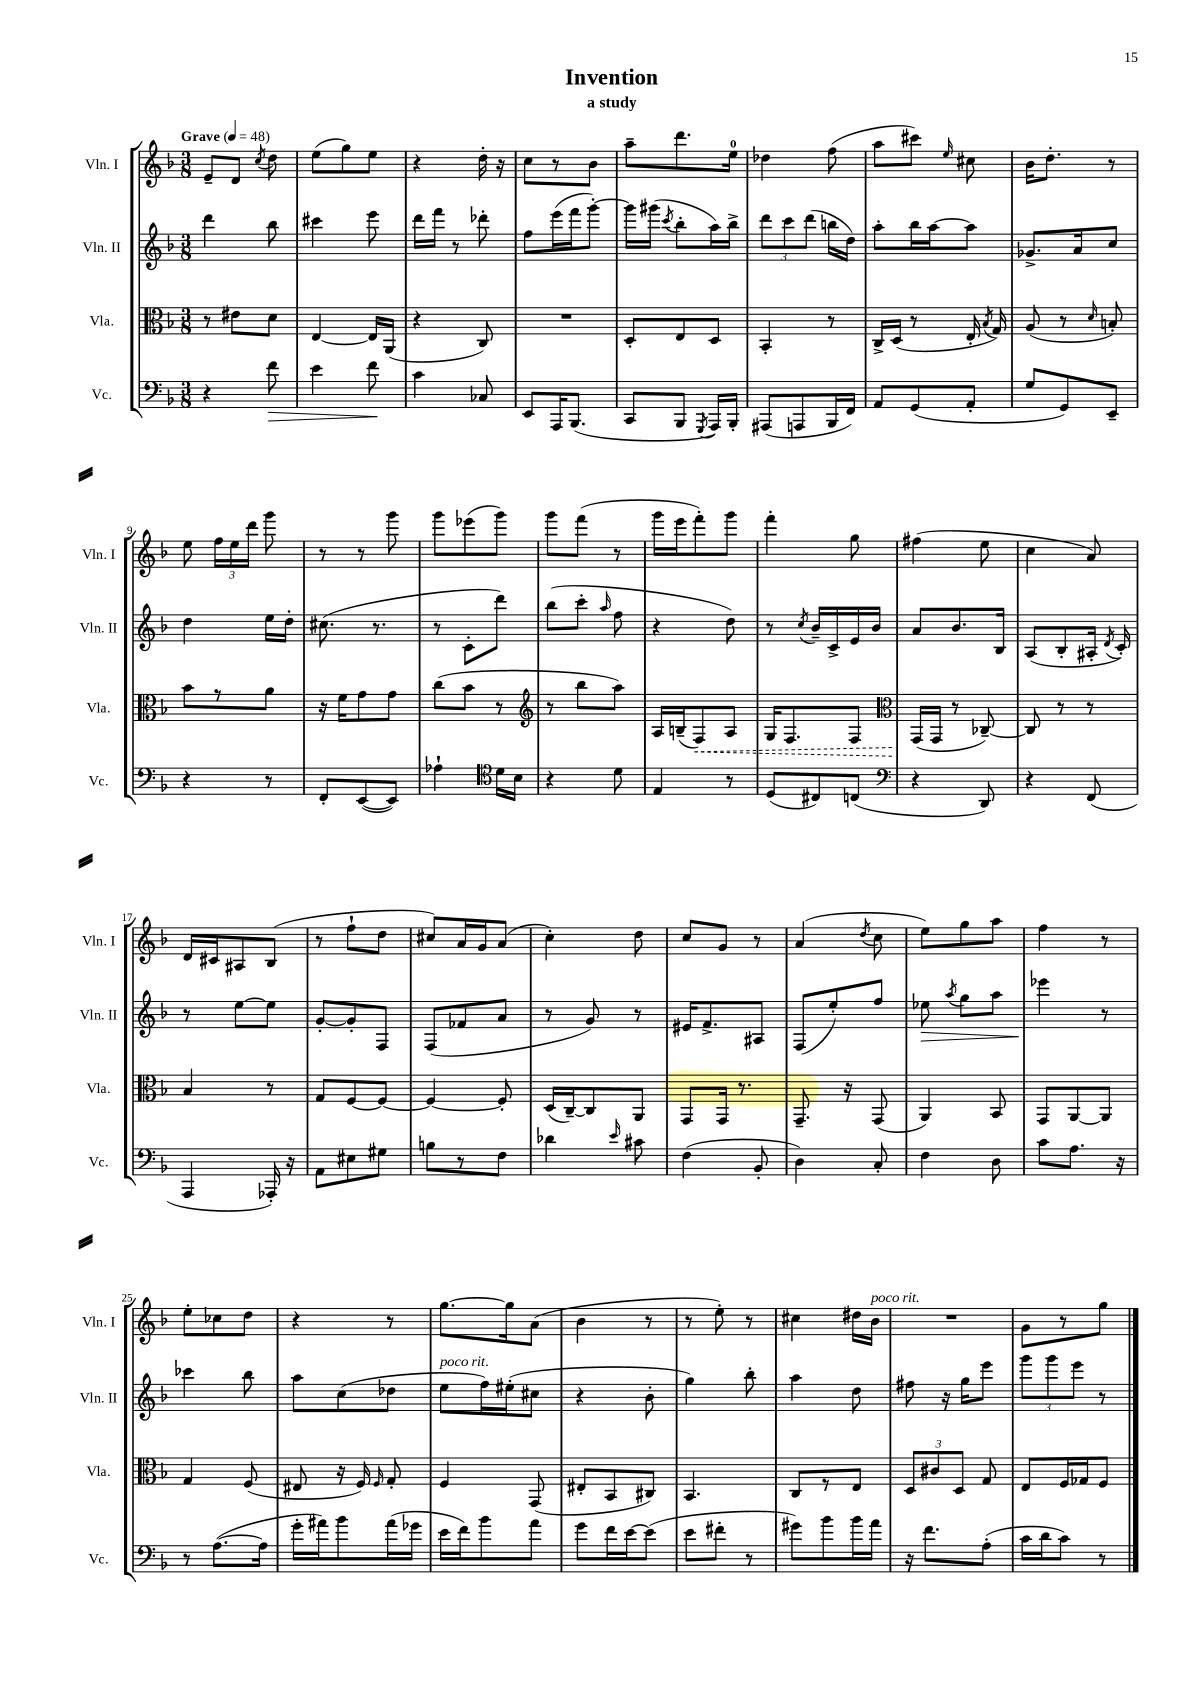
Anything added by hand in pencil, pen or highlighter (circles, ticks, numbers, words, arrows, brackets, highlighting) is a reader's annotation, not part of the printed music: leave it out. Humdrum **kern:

**kern	**kern	**kern	**kern
*staff4	*staff3	*staff2	*staff1
*clefF4	*clefC3	*clefG2	*clefG2
*k[b-]	*k[b-]	*k[b-]	*k[b-]
*M3/8	*M3/8	*M3/8	*M3/8
*MM48	*MM48	*MM48	*MM48
4r	8r	4ddd\	8e~/L
.	8e#\L	.	8d/J
.	.	.	8qcc/
8f\	8d\J	8bb-\	8dd\
=	=	=	=
4e\	[4E/	4ccc#\	(8ee\L
.	.	.	8gg\)
8f\	16E/]LL	8eee\	8ee\J
.	(16AA/JJ	.	.
=	=	=	=
4c\	4r	16ddd\LL	4r
.	.	16fff\JJ	.
.	.	8r	.
8C-/	8C/)	8ddd-'\	16dd'\
.	.	.	16r
=	=	=	=
8EE/L	4.r	8ff\L	8cc\L
16AAA/K	.	(16eee\L	8r
(8.BBB-/J	.	16fff\J	.
.	.	[8ggg'\J)	8b-\J
=	=	=	=
8CC/L	8D'/L	16ggg\]LL	8aa~\L
.	.	(16ggg#\JJ	.
.	.	8qccc/	.
8BBB-/J	8E/	8bb-'\L	8.ddd\
8qGGG/	.	.	.
16AAA/LL)	8D/J	16aa\L)	.
16BBB-'/JJ	.	16bb-^\JJ	16ee\Jk
=	=	=	=
(8AAA#/L	4BB-'/	12ddd\L	4dd-\
.	.	12ccc\	.
8AAA/	.	.	.
.	.	(12ddd\J	.
16BBB-/L	8r	16bb\LL	(8ff\
16FF/JJ)	.	16dd\JJ)	.
=	=	=	=
8AA/L	16C^/LL	8aa'\L	8aa\L
.	(16D/JJ	.	.
(8GG/	8r	16bb-\L	8ccc#\J)
.	.	[16aa\J	.
.	.	.	16qqee/
8AA'/J	16E'/	8aa\]J	8cc#\
.	8qB-/	.	.
.	16G/)	.	.
=	=	=	=
8G/L	(8A/	8.g-^/L	16b-\LK
.	.	.	8.dd'\J
8GG/)	8r	.	.
.	.	16a/k	.
.	16qqd/	.	.
8EE~/J	8B'/)	8cc/J	8r
=	=	=	=
4r	8b-\L	4dd\	8ee\
.	8r	.	24ff\LL
.	.	.	24ee\
.	.	.	24ddd\JJ
8r	8a\J	16ee\LL	8ggg\
.	.	16dd'\JJ	.
=	=	=	=
8FF'/L	16r	(8.cc#\	8r
.	16f\LK	.	.
([8EE/	8g\	.	8r
.	.	8.r	.
8EE/]J)	8g\J	.	8ggg\
=	=	=	=
4A-`\	(8cc\L	8r	8ggg\L
.	8b-\J	8c'\L	(8eee-\
*clefC4	*	*	*
16d\LL	8r	8ddd\J)	8ggg\J)
16B-\JJ	.	.	.
=	=	=	=
*	*clefG2	*	*
4r	8r	(8bb-\L	8ggg\L
.	8bb-\L	8ccc'\J	(8fff\J
.	.	16qqaa/	.
8d\	8aa\J)	8ff\	8r
=	=	=	=
4E/	16A/LL	4r	16ggg\LL
.	(16B~/J	.	16eee\J
.	8F/)	.	8fff'\)
8r	8A/J	8dd\)	8ggg\J
=	=	=	=
(8D/L	16G/LK	8r	4fff'\
.	8.F/	.	.
.	.	8qcc/	.
8C#/)	.	16b-~/LL	.
.	.	16c^/	.
(8C/J	8F/J	16e/	8gg\
.	.	16b-/JJ	.
=	=	=	=
*clefF4	*clefC3	*	*
4r	(16GG/LL	8a/L	(4ff#\
.	16GG/JJ	.	.
.	8r	8.b-/	.
8DD/)	[8C-~/)	.	8ee\
.	.	16B-/Jk	.
=	=	=	=
4r	8C-/]	(8A/L	4cc\
.	8r	8B-'/	.
(8FF/	8r	16A#'/Jk	8a/)
.	.	8qd/	.
.	.	16c'/)	.
=	=	=	=
4AAA/	4B-/	8r	16d/LL
.	.	.	16c#/J
.	.	[8ee\L	8A#/
16AAA-'/)	8r	8ee\]J	(8B-/J
16r	.	.	.
=	=	=	=
8AA\L	8G/L	[8g'/L	8r
8E#\	[8F/	8g'/]	8ff`\L
8G#\J	8F/_J	8F/J	8dd\J
=	=	=	=
8B\L	4F/_	(8F/L	8cc#/L)
8r	.	8f-/	16a/L
.	.	.	16g/J
8F\J	8F'/]	8a/J	(8a/J
=	=	=	=
4d-\	(16D/LL	8r	4cc'\)
.	[16C~/J)	.	.
.	8C/]	8g/)	.
16qqe/	.	.	.
8c#\	8AA/J	8r	8dd\
=	=	=	=
(4F\	8GG/L	16e#/LK	8cc/L
.	.	8.f^/	.
.	16GG/Jk	.	8g/J
.	8.r	.	.
8BB-'/	.	8A#/J	8r
=	=	=	=
4D\)	8.GG~/	(8F/L	(4a/
.	.	8ee'/)	.
.	16r	.	.
.	.	.	8qdd/
8C'/	(8GG/	8ff/J	8cc\
=	=	=	=
4F\	4AA/)	8ee-\	8ee\L)
.	.	8qaa/	.
.	.	8gg\L	8gg\
8D\	8BB-/	8aa\J	8aa\J
=	=	=	=
8c\L	8GG/L	4eee-\	4ff\
8.A\J	[8AA/	.	.
.	8AA/]J	8r	8r
16r	.	.	.
=	=	=	=
8r	4G/	4ccc-\	8ee'\L
([8.A\L	.	.	8cc-\
.	(8F/	8bb-\	8dd\J
16A\]Jk	.	.	.
=	=	=	=
16g'\LL	8E#/	8aa\L	4r
16a#\J)	.	.	.
8b-\	16r	(8cc\	.
.	16F/)	.	.
.	16qqF/	.	.
(16a#\L	8G'/	8dd-\J	8r
16g-\JJ	.	.	.
=	=	=	=
16e\LL	4F/	8ee\L	[8.gg\L
16f\J)	.	.	.
8b-\	.	16ff\L)	.
.	.	(16ee#'\J	16gg\]k
8a\J	(8GG/	8cc#\J	(8a\J
=	=	=	=
8g\L	8E#'/L	4r	4b-\
16f\L	8BB-/	.	.
[16e\J	.	.	.
(8e\]J	8C#/J)	8b-'\	8r
=	=	=	=
8e\L	4.BB-/	4gg\)	8r
8f#'\J	.	.	8ee'\)
8r	.	8bb-'\	8r
=	=	=	=
8g#\L)	8C/L	4aa\	4cc#\
8b-\	8r	.	.
16b-\L	8E/J	8dd\	16dd#\LL
16a\JJ	.	.	16b-\JJ
=	=	=	=
16r	12D/L	8ff#\	4.r
8.f\L	.	.	.
.	12c#/	.	.
.	.	16r	.
.	12D/J	.	.
.	.	16gg\LK	.
(8A'\J	8G/	8eee\J	.
=	=	=	=
16c\LL	8E/L	12ggg\L	8g\L
16d\J	.	.	.
.	.	12ggg\	.
8c\J)	16F/L	.	8r
.	.	12eee\J	.
.	16G-/J	.	.
8r	8F/J	8r	8gg\J
==	==	==	==
*-	*-	*-	*-
